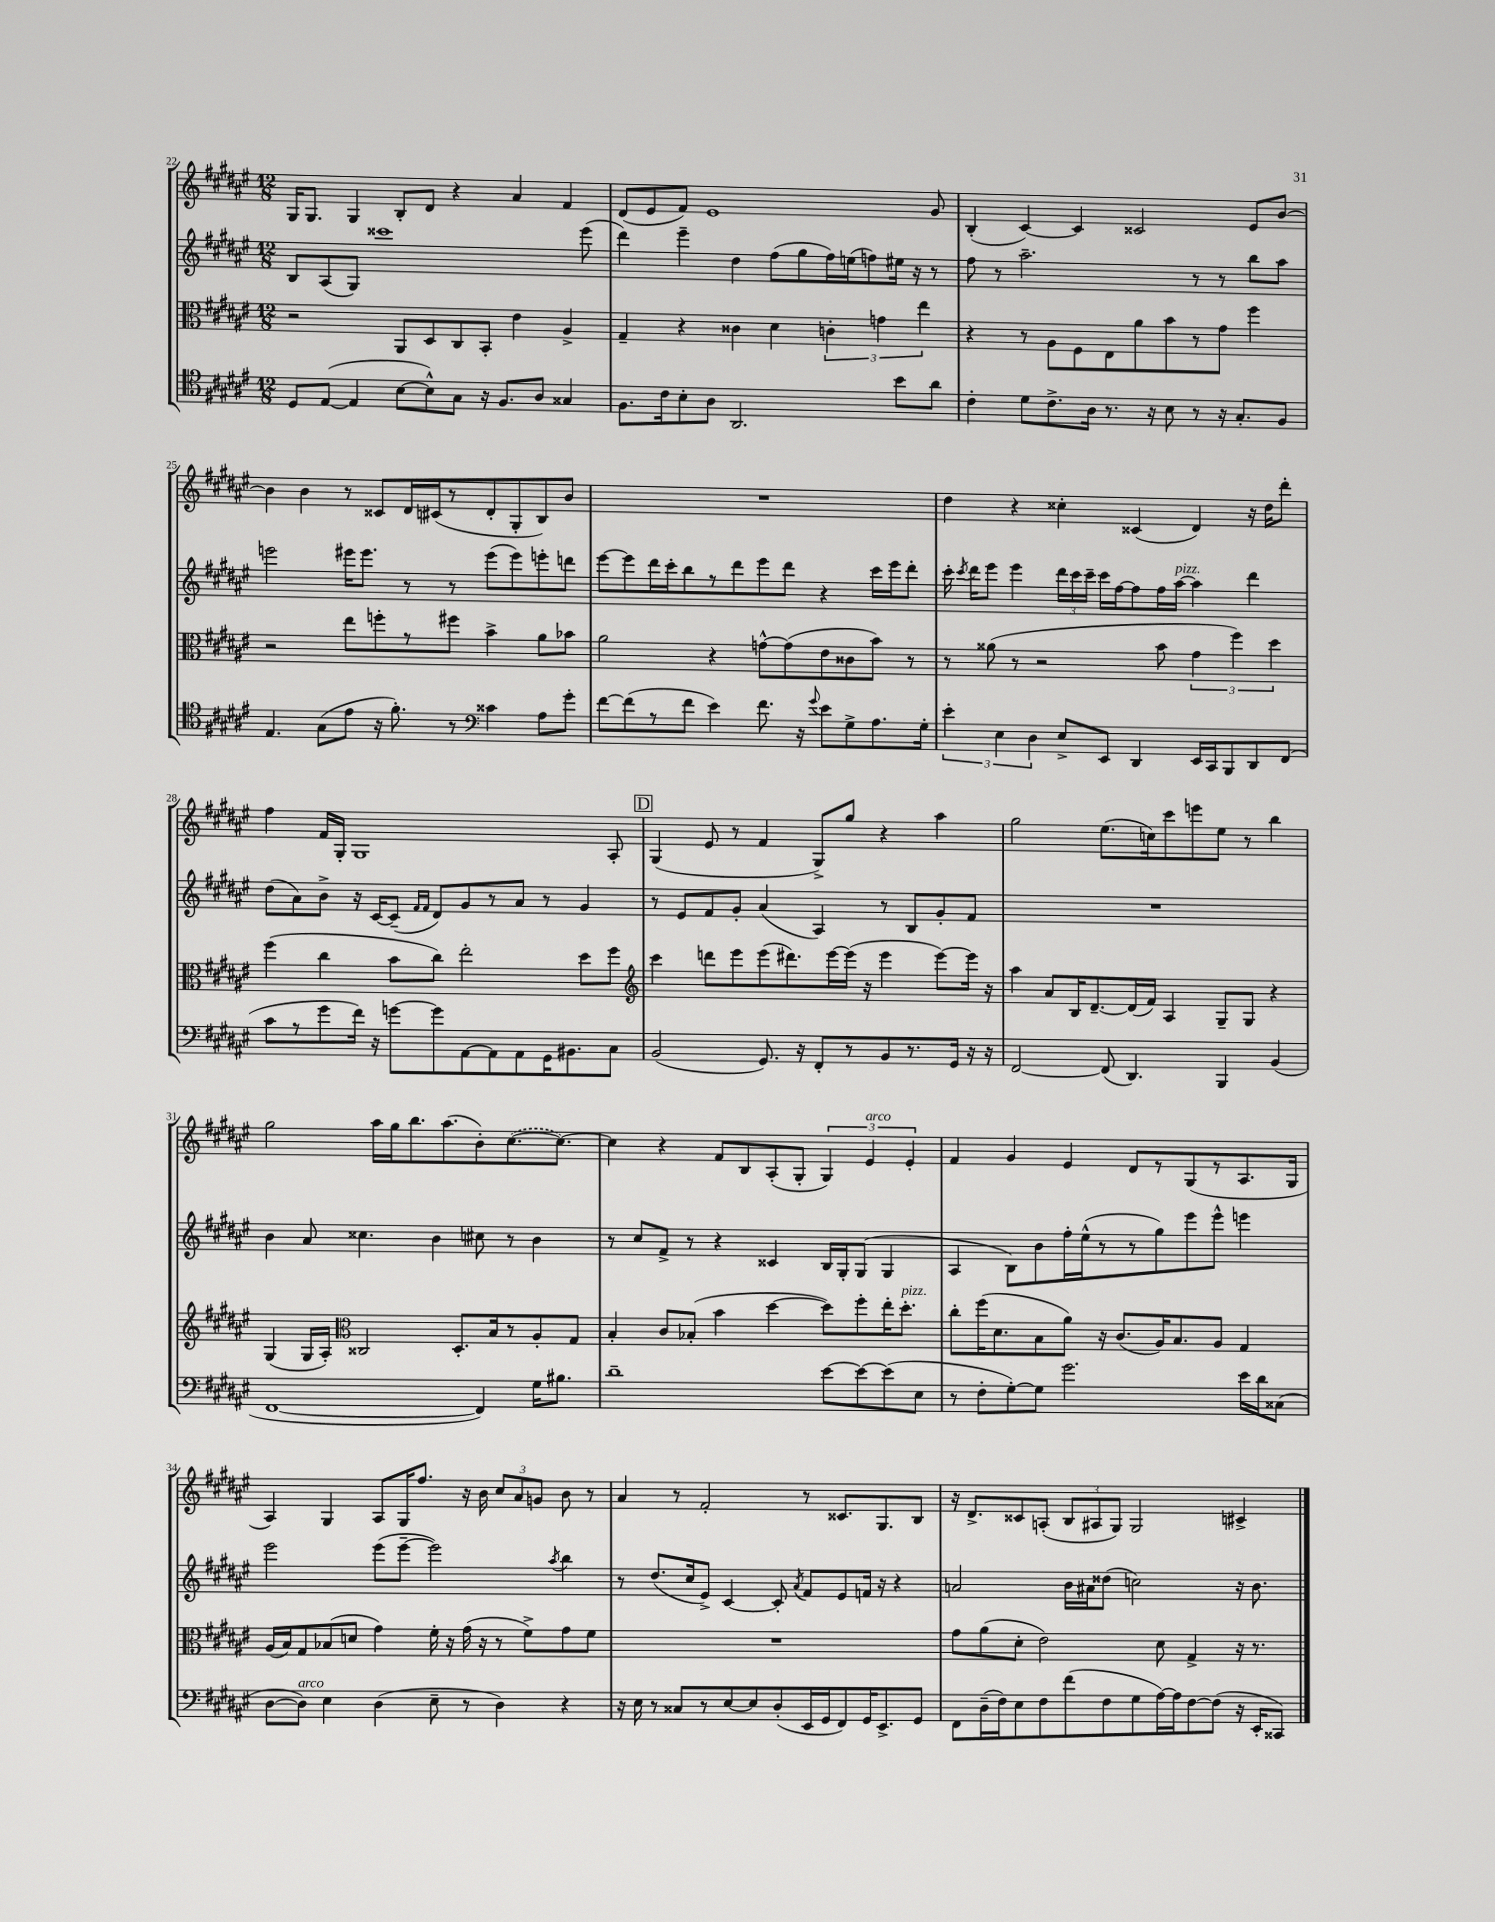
<<
\new StaffGroup <<
\new Staff = "s0" {
    \clef treble \key fis \major \numericTimeSignature \time 12/8
    \autoBeamOff gis16[ gis8.] gis4 b8[-. dis'8] r4 ais'4 fis'4 |
    dis'8[( eis'8 fis'8]) eis'1 gis'8 |
    b4-.( cis'4~) cis'4 cisis'2 eis'8[ b'8]~ |
    b'4 b'4 r8 cisis'8[ dis'16 cis'16( r8 dis'8-. gis8-. b8) b'8] |
    R1. |
    dis''4 r4 cisis''4-. cisis'4( dis'4) r16 dis''16[ dis'''8]-. |
    fis''4 fis'16[ gis16]-. gis1 ais8-. |
    \mark \markup { \box "D" } gis4( eis'8 r8 fis'4 gis8[->) gis''8] r4 ais''4 |
    gis''2 eis''8.[( c''16) cis'''8 e'''8 eis''8] r8 b''4 |
    gis''2 ais''16[ gis''16 b''8. ais''8.( b'8-.) \once \slurDashed cis''8.~( cis''8.]~) |
    cis''4 r4 fis'8[ b8 ais8-.( gis8]-. \tuplet 3/2 { gis4) eis'4^\markup { \italic "arco" } eis'4-. } |
    fis'4 gis'4 eis'4 dis'8[ r8 gis8( r8 ais8. gis16] |
    ais4) gis4 ais8[ gis16 fis''8.] r16 b'16 \tuplet 3/2 { cis''8[ ais'8 g'8] } b'8 r8 |
    ais'4 r8 fis'2-. r8 cisis'8.[ gis8. b8] |
    r16 dis'8.[-> cisis'8 a8]-.( \tuplet 3/2 { b8[ ais8 gis8]) } gis2 cis'4-> \bar "|." |
}
\new Staff = "s1" {
    \clef treble \key fis \major \numericTimeSignature \time 12/8
    \autoBeamOff b8[ ais8( gis8]) cisis'''1 eis'''8( |
    dis'''4) eis'''4-- dis''4 fis''8[( gis''8 fis''16) e''16( f''8) eis''16] r16 r8 |
    fis''8 r8 ais''2.-- r8 r8 b''8[ ais''8] |
    e'''2 eis'''16[ eis'''8.] r8 r8 eis'''8[( eis'''8) e'''8-. d'''8] |
    eis'''8[~ eis'''8 dis'''16 cis'''16-. b''8 r8 dis'''8 eis'''8 dis'''8] r4 cis'''16[ eis'''16 dis'''8]-. |
    cis'''16-. \acciaccatura { cis'''8 } dis'''16[ eis'''8] eis'''4 \tuplet 3/2 { dis'''16[ cis'''16 cis'''16]-- } cis'''16[ fis''16~ fis''8 fis''16 ais''16]~^\markup { \italic "pizz." } ais''4 dis'''4 |
    dis''8[( ais'8) b'8]-> r16 cis'16[~ cis'8]--( \grace { fis'16[ fis'16] } dis'8[) gis'8 r8 ais'8] r8 gis'4 |
    \mark \markup { \box "D" } r8 eis'8[ fis'8 gis'8]-. ais'4( ais4) r8 b8[ gis'8-. fis'8] |
    R1. |
    b'4 ais'8 cisis''4. b'4 cis''8 r8 b'4 |
    r8 cis''8[ fis'8]-> r8 r4 cisis'4 b16[ gis16-. gis8]( gis4 |
    ais4 b8[) b'8 fis''16-. eis''16-^( r8 r8 gis''8) eis'''8 eis'''8]-^ e'''4 |
    eis'''2 eis'''8[( eis'''8]~-- eis'''2) \acciaccatura { ais''8 } b''4 |
    r8 dis''8.[( cis''16 eis'8]->) cis'4~ cis'8-. \acciaccatura { ais'8 } fis'8[ eis'8 f'16] r16 r4 |
    a'2 b'16[ ais'16 disis''8]( c''2) r16 b'8. \bar "|." |
}
\new Staff = "s2" {
    \clef alto \key fis \major \numericTimeSignature \time 12/8
    \autoBeamOff r2 ais,8[ dis8 cis8 b,8]-. eis'4 ais4-> |
    gis4-- r4 cisis'4 dis'4 \tuplet 3/2 { c'4-. g'4 eis''4 } |
    r4 r8 ais8[ fis8 eis8 ais'8 b'8 r8 gis'8] fis''4 |
    r2 eis''8[ f''8-. r8 fis''8] b'4-> ais'8[ bes'8] |
    ais'2 r4 g'8[~-^ g'8( eis'8 cisis'8 b'8]) r8 |
    r8 aisis'8( r8 r2 b'8 \tuplet 3/2 { gis'4 fis''4) dis''4 } |
    fis''4( cis''4 b'8[ cis''8]) eis''2-. dis''8[ fis''8] |
    \mark \markup { \box "D" } \clef treble cis'''4 d'''8[ eis'''8 eis'''8( dis'''8.) eis'''16~ eis'''16]( r16 eis'''4 eis'''8[~) eis'''16] r16 |
    ais''4 ais'8[ b16 dis'8.~-- dis'16( fis'16]) ais4 gis8[-- gis8] r4 |
    gis4( gis16[ ais16]-.) \clef alto cisis2 dis8.[-. b16 r8 ais8-. gis8] |
    b4-. cis'8[ bes8]-.( b'4 dis''4~ dis''8[) fis''8-. eis''16-. dis''8.]-.^\markup { \italic "pizz." } |
    cis''8[-. fis''16( dis'8. b8 ais'8]) r16 cis'8.[( ais16) b8. ais8] gis4 |
    ais16[( b16) gis8 bes8( d'8] gis'4) fis'16-. r16 gis'16( r16 r8 fis'8[->) gis'8 fis'8] |
    R1. |
    gis'8[ ais'8( dis'8]-. eis'2) dis'8 gis4-> r16 r8. \bar "|." |
}
\new Staff = "s3" {
    \clef tenor \key fis \major \numericTimeSignature \time 12/8
    \autoBeamOff dis8[ eis8]~( eis4 b8[~ b8-^) gis8] r16 fis8.[ ais8] gisis4 |
    fis8.[ cis'16 b8-. ais8] ais,2. b'8[ ais'8] |
    cis'4-. dis'8[ cis'8.-> ais16] r8. r16 b8 r8 r16 gis8.[-. fis8] |
    eis4. gis8[( eis'8] r16 fis'8.-.) r8 \clef bass cisis'4 ais8[ gis'8]-. |
    fis'8[~ fis'8( r8 fis'8] eis'4) fis'8. r16 \appoggiatura { gis'8 } eis'8[ gis8-> ais8. gis16]-. |
    \tuplet 3/2 { eis'4-. eis4 dis4 } eis8[-> eis,8] dis,4 eis,16[ cis,16 b,,8 dis,8 fis,8]( |
    cis'8[ r8 gis'8 fis'16]) r16 g'8[~ g'8 ais,8~ ais,8 ais,8 gis,16 bis,8. cis8] |
    \mark \markup { \box "D" } b,2( gis,8.) r16 fis,8[-. r8 b,8 r8. gis,16] r16 r16 |
    fis,2~ fis,8( dis,4.) b,,4 b,4( |
    fis,1~ fis,4) gis16[ bis8.] |
    dis'1-- eis'8[~ eis'8~ eis'8( eis8] |
    r8 fis8[-. gis8~-.) gis8] gis'2. eis'16[ dis'16 cisis8]( |
    dis8[~ dis8]^\markup { \italic "arco" }) eis4 dis4( eis8-- r8 dis4) r4 |
    r16 eis16 r8 cisis8[ r8 eis8~ eis8 dis8-.( eis,16 gis,16 fis,8) gis,16 eis,8.-> gis,8] |
    fis,8[ dis16--( fis16) eis8 fis8 fis'8( fis8 gis8 ais16~) ais16 fis8~ fis8]( r16 eis,16[-. cisis,8]) \bar "|." |
}
>>
>>
\layout { \context { \Score currentBarNumber = #22 } }
